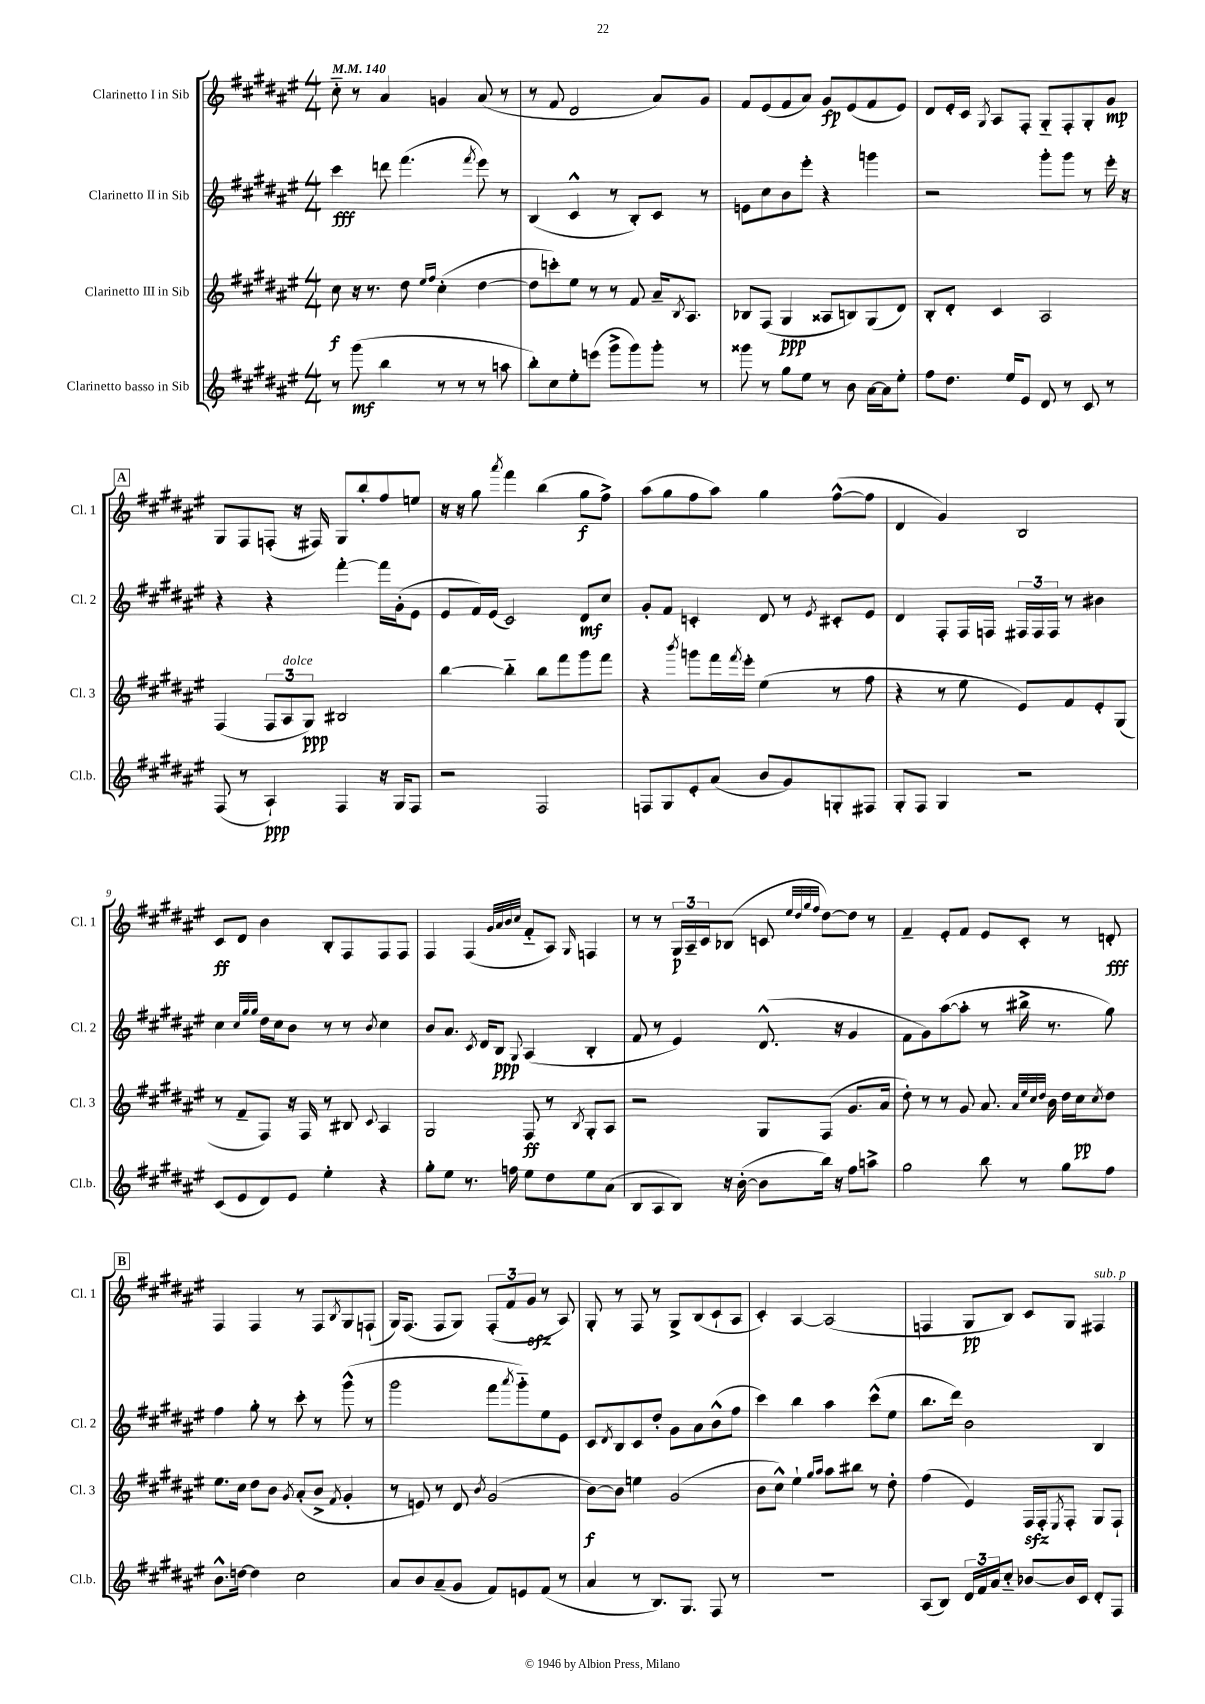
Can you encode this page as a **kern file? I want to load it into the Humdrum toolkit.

**kern	**kern	**kern	**kern
*staff4	*staff3	*staff2	*staff1
*clefG2	*clefG2	*clefG2	*clefG2
*k[f#c#g#d#a#e#]	*k[f#c#g#d#a#e#]	*k[f#c#g#d#a#e#]	*k[f#c#g#d#a#e#]
*M4/4	*M4/4	*M4/4	*M4/4
*MM140	*MM140	*MM140	*MM140
8r	8cc#	4ccc#	8cc#'~
(8ggg#	16r	.	8r
.	8.r	.	.
4bb	.	8ddd	4a#
.	8dd#	(4.fff#	.
.	16qqee#	.	.
.	16qqff#	.	.
8r	(4cc#'	.	4g
8r	.	.	.
.	.	8qfff#	.
8r	[4dd#	8eee#)	(8a#
8aa	.	8r	8r
=	=	=	=
8bb')	8dd#]	(4B	8r
8cc#	8ccc')	.	8f#
8ee#'	8ee#	4c#^^	2d#
(8eee	8r	.	.
8ggg#^	8r	8r	.
8ggg#)	8f#	8B')	.
8ggg#'	16a#~	8c#	8a#)
.	8qB	.	.
.	8.A#	.	.
8r	.	8r	8g#
=	=	=	=
8ggg##	8B-	8e	8f#
8r	(8F#	8cc#	(8e#
8gg#	4G#	8b	8f#
8ee#	.	8eee#'	8a#)
8r	8A##	4r	8g#
8b	8B)	.	(8e#
[16a#	(8G#	4ggg	8f#
16a#]	.	.	.
8ee#'	8d#)	.	8e#)
=	=	=	=
8ff#	8B'	2r	8d#
8.dd#	8d#'	.	16e#'
.	.	.	16c#
.	.	.	8qG#
.	4c#	.	8A#
16ee#	.	.	.
8e#	.	.	8F#'
8d#	2A#	8ggg#'	8G#'~
8r	.	8ggg#	8F#'
8c#	.	8r	8G#'
8r	.	16eee#'	8g#
.	.	16r	.
=	=	=	=
(8F#	(4F#	4r	8G#
8r	.	.	8F#
4A#`)	12F#	4r	(8F'
.	12A#	.	.
.	.	.	16r
.	12G#)	.	.
.	.	.	16F#)
4F#	2B#	[4fff#'	8G#
.	.	.	8bb'
16r	.	16fff#]	8ff#
16G#	.	(16g#'	.
8F#	.	8e#	8ee
=	=	=	=
2r	[4bb	8e#	16r
.	.	.	16r
.	.	16f#)	8gg#
.	.	(16e#	.
.	.	.	8qaaa#
.	4bb'~]	2c#)	4fff#
2F#	8bb	.	(4bb
.	8fff#	.	.
.	8ggg#	8d#	8gg#
.	8fff#	8cc#	8ff#^)
=	=	=	=
8F	4r	8g#'	(8aa#
8G#	.	8f#	8gg#
.	8qbbb	.	.
8e#'	8ggg	4c'	8ff#
(8a#	16fff#	.	8aa#)
.	8qfff#	.	.
.	16eee#'	.	.
8b	(4ee#	8d#	4gg#
8g#)	.	8r	.
.	.	8qe#	.
8G'	8r	8c#'	([8ff#^^
8F#	8ff#	8e#	8ff#]
=	=	=	=
8G#'	4r	4d#	4d#
8F#	.	.	.
4G#	8r	8F#'	4g#)
.	8ee#	16F#	.
.	.	16F	.
2r	8e#)	24F#	2B
.	.	24F#	.
.	.	24F#	.
.	8f#	8r	.
.	8e#'	4b#	.
.	(8G#	.	.
=	=	=	=
(8c#	8r	4cc#	8c#
8e#	8f#~	.	8d#
.	.	32qqcc#	.
.	.	32qqgg#	.
.	.	32qqgg#	.
8d#)	8F#)	16dd#	4b
.	.	16cc#	.
8e#	16r	8b	.
.	16F#	.	.
4ee#'	8r	8r	8B'
.	8B#	8r	8F#
.	8qqc#	8qb	.
4r	4A#	4cc#	8F#
.	.	.	8F#
=	=	=	=
8gg#'	2G#	8b	4F#
8ee#	.	8.a#	.
8.r	.	.	(4F#
.	.	8qc#	.
.	.	16d#	.
.	.	8B	.
16ff	.	.	.
.	.	.	32qqg#
.	.	.	32qqa#
.	.	.	32qqb
.	.	8qqG#	32qqcc#
8ee#	8F#	(4A#	8f#'~
8dd#	8r	.	8A#)
.	8qB	.	16qqG#
8ee#	8G#'	4B'	4F
(8a#	8A#	.	.
=	=	=	=
8B	2r	8f#	8r
8A#	.	8r	8r
8B)	.	4e#)	24G#
.	.	.	24A#~
.	.	.	24c#
16r	.	.	(8B-
([16b'	.	.	.
8b]	8G#	(8.d#^^	8c
.	.	.	32qqee#
.	.	.	32qqdd#
.	.	.	32qqgg#
.	.	.	32qqff#
16bb)	(8F#	.	[8dd#)
16r	.	16r	.
8ff#	8.g#	4g#	8dd#]
8aa^	.	.	8r
.	16a#	.	.
=	=	=	=
2gg#	8dd#')	8f#	4f#~
.	8r	8g#)	.
.	8r	([8aa#	8e#'
.	8g#	8aa#']	8f#
8bb	8.a#	8r	8e#
8r	.	16bb#^	8c#'
.	32qqa#	.	.
.	32qqee#	.	.
.	32qqcc#	.	.
.	32qqdd#	.	.
.	16b	8.r	.
8gg#	16dd#	.	8r
.	16cc#	.	.
.	8qcc#	.	.
8ff#	8dd#	8gg#)	8d'
=	=	=	=
8.b^^	8.ee#	4ff#	4F#
[16dd	16cc#	.	.
4dd]	8dd#	8gg#'	4F#
.	8b	8r	.
.	8qg#	.	.
2cc#	(8a#'	8ccc#'	8r
.	8b^	8r	8F#
.	8qf#	.	8qB
.	4g#'	(8ggg#^^	8G#
.	.	8r	(8F`
=	=	=	=
8a#	8r	2ggg#	16G#)
.	.	.	(8.F#
8b	8e)	.	.
(8a#~	8r	.	8F#
8g#	8d#	.	8G#)
.	8qb	.	.
8f#)	(2g#	8fff#	(12F#'
.	.	.	12f#
.	.	8qaaa#	.
8e	.	8ggg#'~)	.
.	.	.	12g#
(8f#	.	8ee#	8r
8r	.	8e#	8A#)
=	=	=	=
4a#	[8b)	8c#	8G#'
.	.	8qd#	.
.	8b]	8B	8r
8r	4ee	8c#	8F#
8.B)	.	8dd#'	8r
.	(2g#	8g#	8G#^
8.G#	.	.	.
.	.	8a#	(8B
8F#	.	(8b^^	8c#`
8r	.	8ff#	8A#
=	=	=	=
1r	8b	4ccc#)	4c#')
.	8cc#^^)	.	.
.	4ee#`	4bb	[4A#
.	16qqgg#	.	.
.	16qqaa#	.	.
.	8aa#	4aa#	(2A#]
.	8bb#	.	.
.	8r	(8ccc#^^	.
.	8dd#'	8ee#	.
=	=	=	=
(8A#	(4ff#	8.bb	4F
8B)	.	.	.
.	.	16ddd#)	.
24d#	4e#)	2b	8G#
24f#	.	.	.
24a#	.	.	.
8cc#'~	.	.	8B)
[8b-	16F#	.	8c#
.	16F#'	.	.
.	8qE#	.	.
16b-]	8F#'	.	8G#
16c#	.	.	.
8d#'	8G#	4B	4F#
8F#	8F#`	.	.
==	==	==	==
*-	*-	*-	*-
